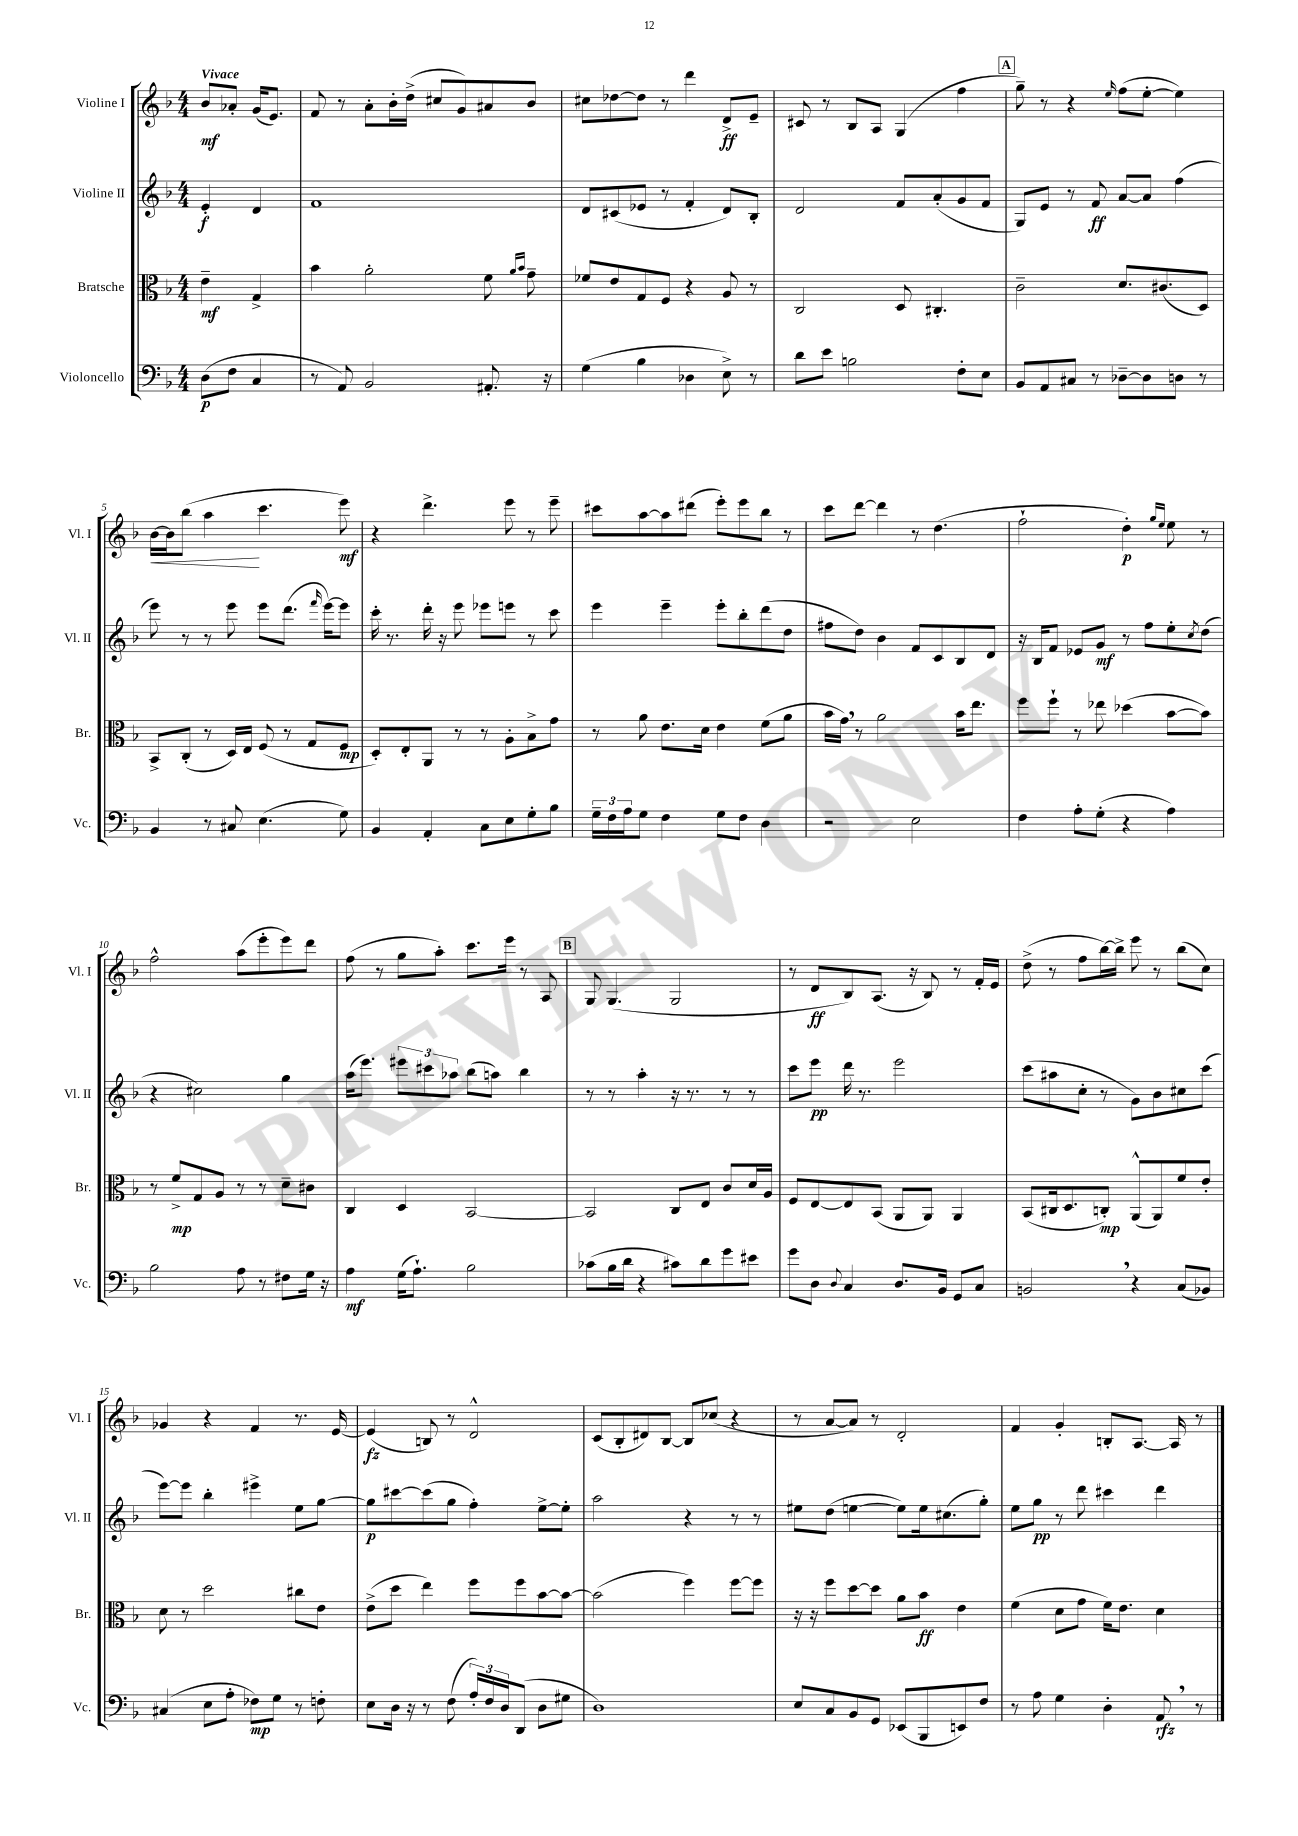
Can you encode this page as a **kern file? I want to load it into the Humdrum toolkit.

**kern	**kern	**kern	**kern
*staff4	*staff3	*staff2	*staff1
*clefF4	*clefC3	*clefG2	*clefG2
*k[b-]	*k[b-]	*k[b-]	*k[b-]
*M4/4	*M4/4	*M4/4	*M4/4
(8D\L	4e~\	4e'/	8b-/L
8F\J	.	.	8a-'/J
4C/	4G^/	4d/	(16g/LK
.	.	.	8.e/J)
=	=	=	=
8r	4b-\	1f	8f/
8AA/)	.	.	8r
2BB-/	2a'\	.	8a'\L
.	.	.	16b-'\L
.	.	.	(16dd^\JJ
.	.	.	8cc#/L
.	.	.	8g/)
8.AA#'/	8f\	.	8a#/
.	16qqa/LL	.	.
.	16qqb-/JJ	.	.
.	8g~\	.	8b-/J
16r	.	.	.
=	=	=	=
(4G\	8f-/L	8d/L	8cc#\L
.	8e/	(8c#/	[8dd-\
4B-\	8G/	8e-/J	8dd-\]J
.	8F/J	8r	8r
4D-\	4r	4f'/	4ddd\
8E^\)	8A/	8d/L)	8d^/L
8r	8r	8B-'/J	8e~/J
=	=	=	=
8d\L	2C/	2d/	8c#/
8e\J	.	.	8r
2B\	.	.	8B-/L
.	.	.	8A/J
.	8D/	8f/L	(4G/
.	4.C#'/	(8a'/	.
8F'\L	.	8g/	4ff\
8E\J	.	8f/J	.
=	=	=	=
8BB-/L	2c~\	8G/L)	8gg~\)
8AA/	.	8e/J	8r
8C#/J	.	8r	4r
8r	.	8f/	.
.	.	.	16qqee/
[8D-~\L	8.d/L	[8a/L	(8ff\L
8D-\]	.	8a/]J	[8ee'\J
.	(8.c#/	.	.
8D\J	.	(4ff\	4ee\])
8r	8D/J)	.	.
=	=	=	=
4BB-/	8BB-^/L	8eee\)	[16b-\LL
.	.	.	16b-\]J
.	(8C'/J	8r	(8bb-\J
8r	8r	8r	4aa\
8C#/	16D/LL)	8eee\	.
.	16E/JJ	.	.
(4.E\	(8F/	8eee\L	4.ccc\
.	8r	(8.ddd\J	.
.	8G/L	.	.
.	.	16qqfff/	.
.	.	[16eee\LK)	.
8G\)	8F/J	8eee\]J	8eee\)
=	=	=	=
4BB-/	8D'/L)	16ccc'\	4r
.	.	8.r	.
.	8E'/	.	.
4AA'/	8AA/J	16ddd'\	4.ddd^\
.	.	16r	.
.	8r	8eee\	.
8C\L	8r	8eee-\L	.
8E\	8A'\L	8eee\J	8eee\
8G'\	8B-^\	8r	8r
8B-\J	8g\J	8ccc\	8eee~\
=	=	=	=
24G~\LL	8r	4eee\	8ccc#\L
24F\	.	.	.
24A\J	.	.	.
8G\J	8a\	.	[8aa\
4F\	8.e\L	4eee~\	8aa\]
.	.	.	(8ddd#\J
.	16d\Jk	.	.
8G\L	4e\	8eee'\L	8eee'\L)
8F\J	.	8bb-'\	8eee\
4D\	(8f\L	(8ddd\	8bb-\J
.	8a\J	8dd\J	8r
=	=	=	=
2r	16b-\LL	8ff#\L	8ccc\L
.	16g\JJ)	.	.
.	8r	8dd\J)	[8ddd\J
.	2a\	4b-\	4ddd\]
2E\	.	8f/L	8r
.	.	8c/	(4.dd\
.	16b-\LK	8B-/	.
.	8.ee\J	.	.
.	.	8d/J	.
=	=	=	=
4F\	8ff\L	16r	2ff`\
.	.	16B-/LK	.
.	8ff`\J	8f/J	.
8A'\L	8r	8e-/L	.
(8G'\J	8ee-\	8g/J	.
4r	(4dd-\	8r	4dd'\)
.	.	8ff\L	.
.	.	.	16qqgg/LL
.	.	.	16qqee/JJ
4A\)	[8b-\L	8ee'\	8ee\
.	.	8qcc/	.
.	8b-\]J)	(8dd\J	8r
=	=	=	=
2B-\	8r	4r	2ff^^\
.	8f^/L	.	.
.	8G/	2cc#\)	.
.	8A/J	.	.
8A\	8r	.	(8aa\L
8r	8r	.	8eee'\
8F#\L	8d~\L	4gg\	8eee\)
16G\Jk	8c#\J	.	8ddd\J
16r	.	.	.
=	=	=	=
4A\	4C/	(16aa\LK	(8ff\
.	.	8.eee\J)	.
.	.	.	8r
(16G\LK	4D/	12eee#\L	8gg\L
8.A`\J)	.	.	.
.	.	12ccc#\	.
.	.	.	8aa'\J)
.	.	12aa-\J	.
2B-\	[2BB-/	(8bb-\L	8.ccc\L
.	.	8aa\J)	.
.	.	.	16eee\Jk
.	.	4bb-\	8r
.	.	.	8A/
=	=	=	=
(8c-\L	2BB-/]	8r	8G/
16B-\L	.	8r	(4.G/
16d\JJ	.	.	.
4r	.	4aa'\	.
8c#\L)	8C/L	16r	2G/
.	.	8.r	.
8d\	8E/J	.	.
8g\	8c/L	8r	.
8e#\J	16d/L	8r	.
.	16A/JJ	.	.
=	=	=	=
8g\L	8F/L	8ccc\L	8r
8D\J	[8E/	8eee\J	8d/L
8qqD/	.	.	.
4C/	8E/]	16ddd\	8B-/)
.	.	8.r	.
.	(8BB-/J	.	(8.A/J
8.D/L	8AA/L	2eee\	.
.	.	.	16r
.	8AA/J)	.	8B-/)
16BB-/Jk	.	.	.
8GG/L	4AA/	.	8r
8C/J	.	.	16f'/LL
.	.	.	16e/JJ
=	=	=	=
2BB/	(8BB-/L	(8ccc\L	(8dd^\
.	16C#/k	8aa#\	8r
.	8.D/	.	.
.	.	8cc'\J	8ff\L
.	8C'/J)	8r	[16bb-\L)
.	.	.	16bb-^\]JJ
4r	(8AA^^/L	8g\L)	8eee\
.	8AA/)	8b-\	8r
(8C/L	8f/	8cc#\	(8bb-\L
8BB-/J)	8e'/J	(8ccc\J	8cc\J)
=	=	=	=
(4C#/	8d\	[8eee\L)	4g-/
.	8r	8eee\]J	.
8E\L	2dd\	4bb-'\	4r
8A'\J	.	.	.
8F-\L)	.	4eee#^\	4f/
8G\J	.	.	.
8r	8cc#\L	8ee\L	8.r
8F'\	8e\J	[8gg\J	.
.	.	.	[16e/
=	=	=	=
8E\L	(8e^\L	8gg\]L	(4e/]
16D\Jk	8dd\J	[8ccc#\	.
16r	.	.	.
8r	4ee\)	(8ccc#\]	8B/)
(8F\	.	8gg\J	8r
24A'/LL)	8ff\L	4ff'\)	2d^^/
24F/	.	.	.
24D/J	.	.	.
(8DD/J	8ff\	.	.
8D\L	[8b-\	[8ee^\L	.
8G#\J	8b-\_J	8ee'\]J	.
=	=	=	=
1D)	(2b-\]	2aa\	(8c/L
.	.	.	8B-'/
.	.	.	8d#/)
.	.	.	[8B-/J
.	4ff\)	4r	8B-/]L
.	.	.	(8cc-/J
.	[8ff\L	8r	4r
.	8ff\]J	8r	.
=	=	=	=
8E/L	16r	8ee#\L	8r
.	16r	.	.
8C/	8ff\L	(8dd\J	[8a/L
8BB-/	[8dd\	[4ee\	8a/]J)
8GG/J	8dd\]J	.	8r
(8EE-/L	8a\L	8ee\]L)	2d'/
8BBB-/	8b-\J	16ee\k	.
.	.	(8.cc#\	.
8EE/)	4e\	.	.
8F/J	.	8gg'\J)	.
=	=	=	=
8r	(4f\	8ee\L	4f/
8A\	.	8gg\J	.
4G\	8d\L	8r	4g'/
.	8g\J	8ddd\	.
4D'\	16f\LK)	4ccc#\	8B'/L
.	8.e\J	.	.
.	.	.	[8.A/J
8AA/	4d\	4ddd\	.
.	.	.	16A/]
8r	.	.	8r
==	==	==	==
*-	*-	*-	*-
